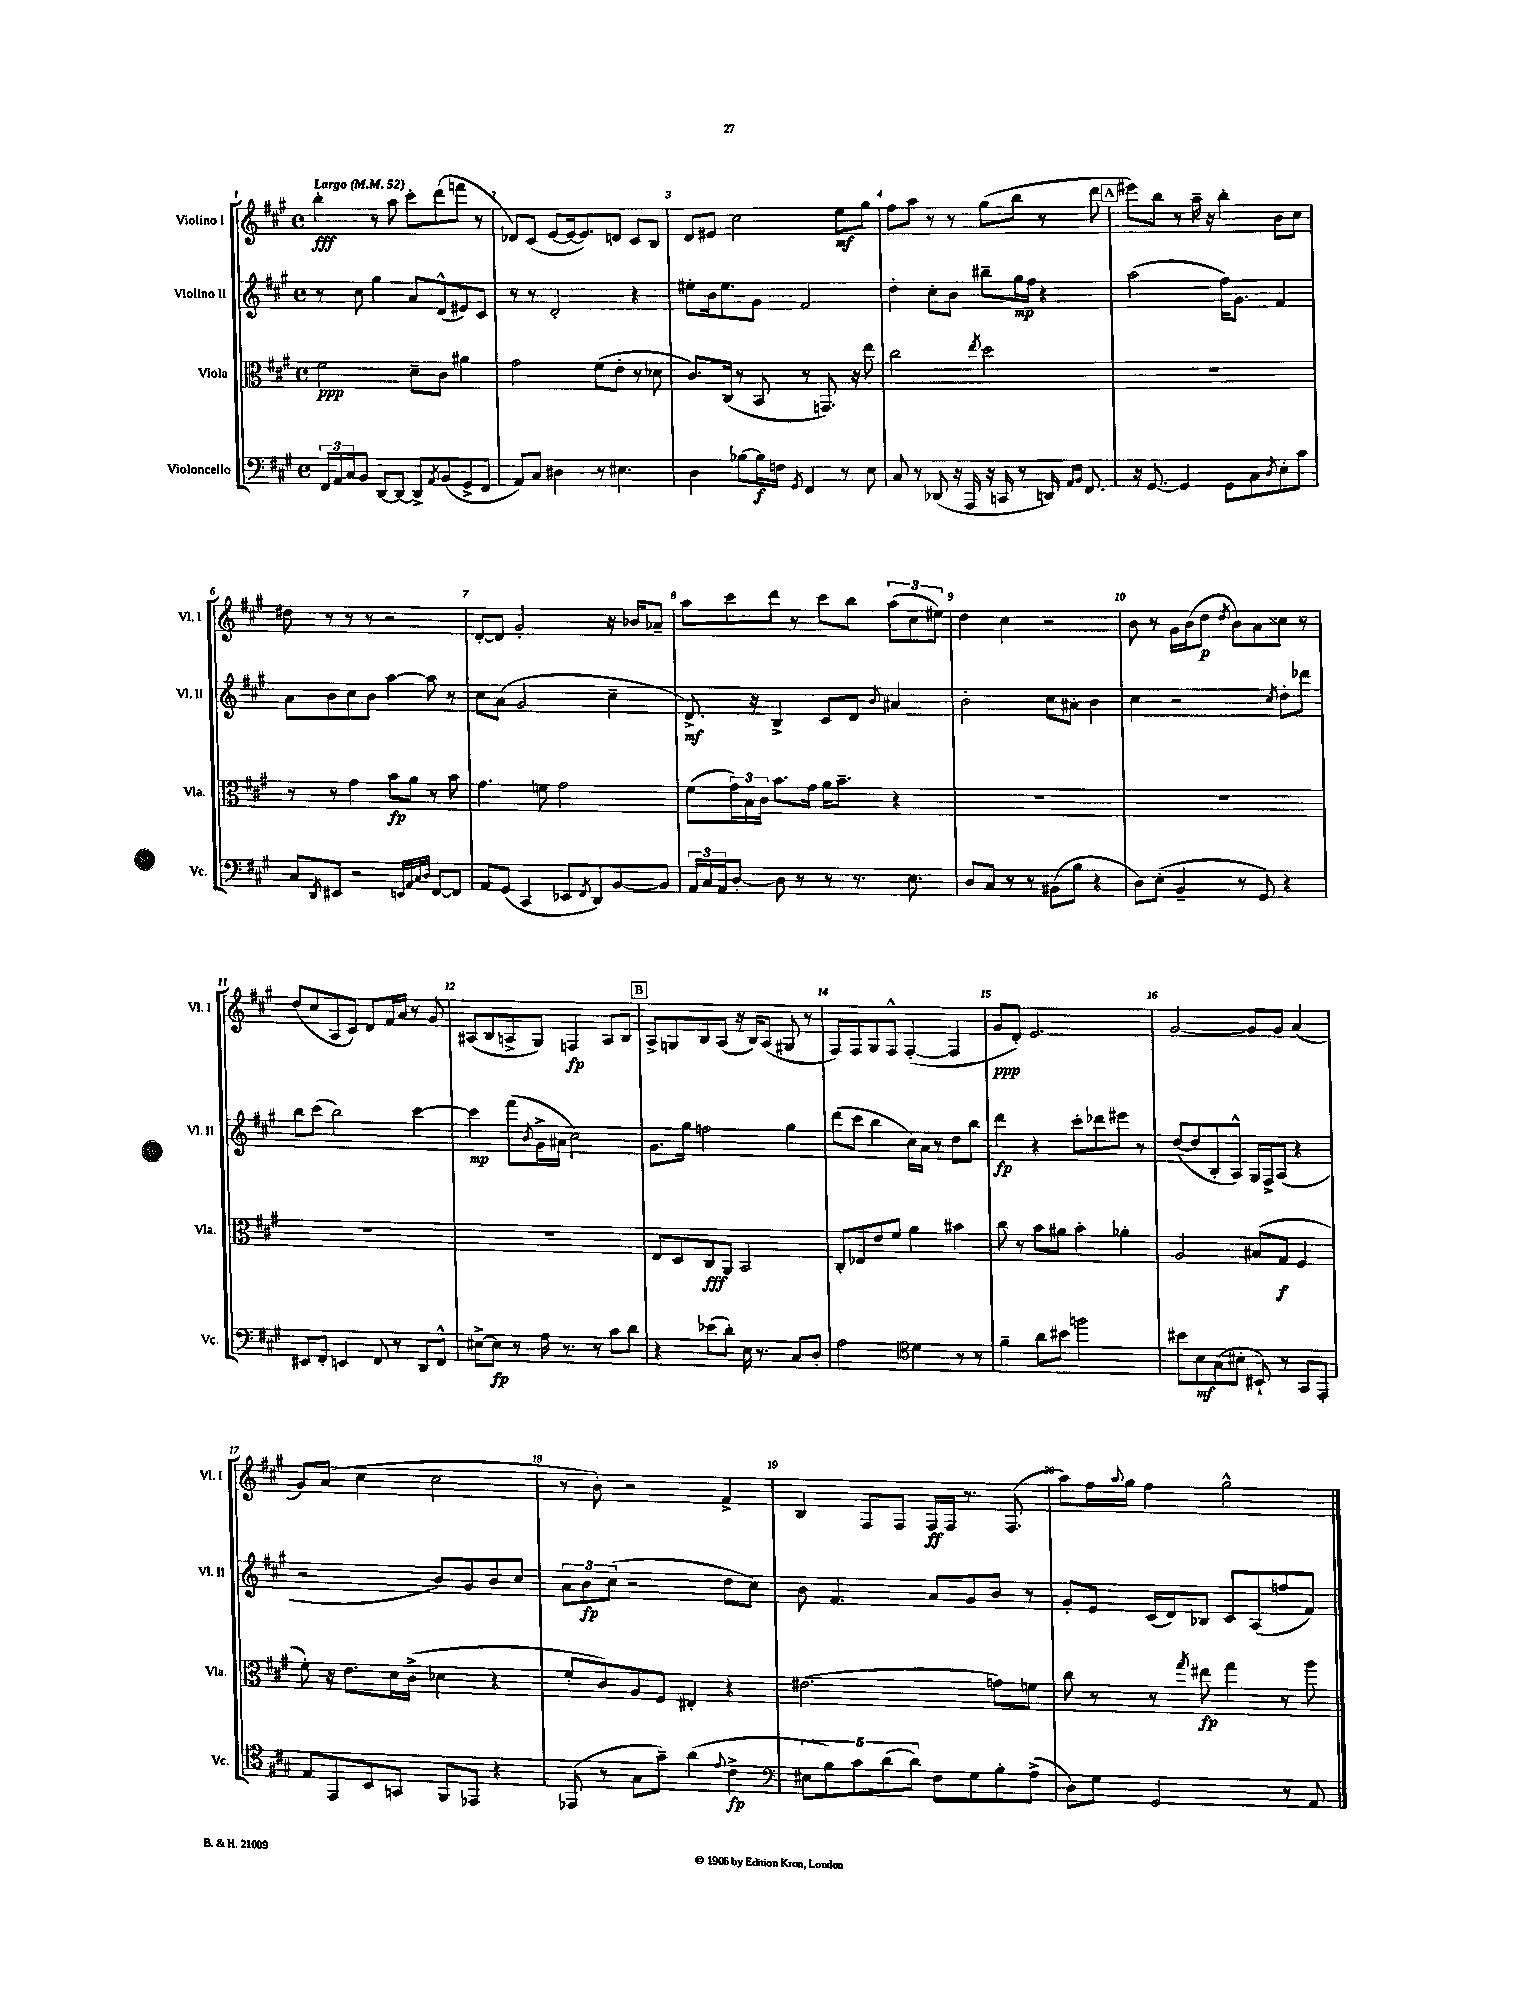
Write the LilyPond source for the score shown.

<<
\new StaffGroup <<
\new Staff = "s0" \with { instrumentName = "Violino I" shortInstrumentName = "Vl. I" } {
    \clef treble \key a \major \defaultTimeSignature \time 4/4 \tempo "Largo" 4 = 52
    b''4-.\fff r8 a''8 cis'''8-. d'''8( f'''8 r8 |
    des'8) cis'8( e'8~ e'16~ e'8.) d'8 cis'8 b8 |
    d'8 eis'8 cis''2 e''8\mf gis''8 |
    fis''8 a''8 r8 r8 gis''8( b''8 r8 d'''8 |
    \mark \markup { \box "A" } eis'''8) b''8 r8 a''16-- r16 b''4-. b'8 cis''8 |
    dis''8 r8 r8 r8 r2 |
    d'8~-. d'8 gis'2-. r16 bes'16 aes'8-- |
    a''8 cis'''8 d'''8 r8 cis'''8 b''8 \tuplet 3/2 { a''8( cis''8 eis''8) } |
    d''4 cis''4 r2 |
    b'8 r8 gis'16 b'16( d''8\p \acciaccatura { d''8 } b'8) a'8 cisis''8 r8 |
    d''8( cis''8 a8 cis'8) d'8 fis'16 a'16 r8 gis'8 |
    ais8( b8 a8-> gis8) f4\fp a8 b8 |
    \mark \markup { \box "B" } a8-> g8 b8 a8( r16 b16) a8( gis8 r8 |
    fis8) fis8 gis8 fis8-^ fis4~-.( fis4 |
    gis'8\ppp d'8-.) e'2. |
    gis'2~ gis'8 gis'8 a'4( |
    gis'8) a'8( cis''4 cis''2 |
    r8 b'8-.) r2 fis'4-> |
    b4 fis8 fis8 fis16\ff fis16 r8. fis8.( |
    a''8) fis''16 \appoggiatura { a''8 } gis''16 fis''4 gis''2-^ \bar "|." |
}
\new Staff = "s1" \with { instrumentName = "Violino II" shortInstrumentName = "Vl. II" } {
    \clef treble \key a \major \defaultTimeSignature \time 4/4
    r8 cis''8 gis''4 a'8 d'8-^( eis'8) cis'8 |
    r8 r8 d'2-. r4 |
    eis''8-. b'16 eis''8. gis'8 fis'2 |
    d''4-. cis''8-. b'8 bis''8-- gis''16\mp fis''16 r4 |
    \mark \markup { \box "A" } a''2( fis''16) gis'8. fis'4 |
    a'8 b'8 cis''8 b'8 a''4~ a''8 r8 |
    cis''8 a'8( gis'2 cis''4-- |
    d'8.->\mf) r16 b4-> cis'8 d'8 \appoggiatura { b'8 } ais'4 |
    b'2-. cis''8 ais'8-. b'4 |
    cis''4 r2 \acciaccatura { cis''8 } d''8-. des'''8 |
    b''8 cis'''8( b''2) cis'''4~ |
    cis'''4\mp fis'''8( \acciaccatura { b'8 } gis'16-> ais'16 cis''2) |
    \mark \markup { \box "B" } gis'8. gis''16 f''2 gis''4 |
    d'''8( cis'''8 b''4 cis''16) a'16 r8 d''8 b''8 |
    d'''4\fp r4 cis'''8-. des'''8 eis'''8 r8 |
    d''8~( d''8 b8-. a8-^) gis16 fis16-> a8( r4 |
    r2 b'8) gis'8 b'8 cis''8 |
    \tuplet 3/2 { a'8 b'8\fp cis''8( } r2 d''8 cis''8) |
    b'8 fis'4. a'8 gis'8 b'8 r8 |
    gis'8-. e'8 cis'16( d'16) bes8 cis'8 a8( f''8 fis'8) \bar "|." |
}
\new Staff = "s2" \with { instrumentName = "Viola" shortInstrumentName = "Vla." } {
    \clef alto \key a \major \defaultTimeSignature \time 4/4
    fis'2\ppp d'8-- cis'8 ais'4 |
    gis'2 fis'8( e'8-. r8 des'8 |
    cis'8.) cis16( r8 b,8 r8 g,8.) r16 e''8 |
    cis''2 \acciaccatura { e''8 } d''2 |
    \mark \markup { \box "A" } R1 |
    r8 r8 gis'4 b'8\fp a'8 r8 b'8 |
    gis'4. f'8 gis'2 |
    fis'8( \tuplet 3/2 { gis'16) b16 cis'16 } b'8. gis'16 a'16 b'8.-- r4 |
    R1 |
    R1 |
    R1 |
    R1 |
    \mark \markup { \box "B" } e8 d8 cis8\fff a,8 b,2 |
    cis8-. ees8 e'8 fis'8 a'4 bis'4 |
    cis''8 r8 b'8 ais'8 b'4-. aes'4-. |
    a2 bis8( gis8\f fis4 |
    fis'8-.) r16 e'8. d'16 cis'16->( des'4 r4 |
    fis'8-. cis'8) a8 fis8 eis4-. r4 |
    eis'2.( g'8) f'8 |
    cis''8 r8 r8 \acciaccatura { gis''8 } eis''8\fp gis''4 r8 a''8 \bar "|." |
}
\new Staff = "s3" \with { instrumentName = "Violoncello" shortInstrumentName = "Vc." } {
    \clef bass \key a \major \defaultTimeSignature \time 4/4
    \tuplet 3/2 { fis,16 a,16 cis16 } b,8 d,8~ d,8~ d,8-> \acciaccatura { a,8 } b,8( gis,8-> fis,8 |
    a,8) cis8 dis4 r8 eis4. |
    d4 bes8~ bes16\f f16 \acciaccatura { gis,8 } fis,4 r8 e8 |
    cis8 r8 des,8( r16 a,,16 r16 c,16 r8 d,16) \grace { a,16 b,16 } fis,8. |
    \mark \markup { \box "A" } r16 gis,8.~ gis,4 gis,8 cis8 \acciaccatura { d8 } e8-. cis'8 |
    cis8 \acciaccatura { d,8 } eis,8 r2 \grace { e,32 a,32 cis32 d32 } fis,8~ fis,8 |
    a,8 gis,8( cis,4 ees,8 \acciaccatura { fis,8 } d,8) b,8~ b,8 |
    \tuplet 3/2 { a,16 cis16 a,16 } d8~-. d8 r8 r8 r8. e8. |
    d8 cis8 r8 r8 bis,8( b8 r4 |
    d8) e8-.( b,4-- r8 gis,8) r4 |
    eis,8 fis,8-. e,4 fis,8 r8 d,8 fis,8-^ |
    eis8~-> eis8\fp r8 a16 r8. r8 cis'8 d'8 |
    \mark \markup { \box "B" } r4 ees'8( d'8-.) e16 r8. cis8 d8-. |
    a2 \clef tenor d'4 r8 r8 |
    fis'4-- a'8 bis'8 f''2 |
    bis'8 b8\mf gis8( bis8-. bis,8-!) r8 gis,8 e,8-. |
    e8 e,8 b,8 g,8 fis,8 ees,8 r4 |
    ees,8( r8 gis8 gis'8--) a'4( \appoggiatura { e'8 } cis'4->\fp |
    \clef bass \tuplet 5/4 { eis8 b8) cis'8 d'8( d'8) } fis8 gis8 b8-. a8->( |
    d8) gis8 gis,2 r8 a,8 \bar "|." |
}
>>
>>
\layout { \context { \Score \override BarNumber.break-visibility = ##(#f #t #t) barNumberVisibility = #all-bar-numbers-visible } }
